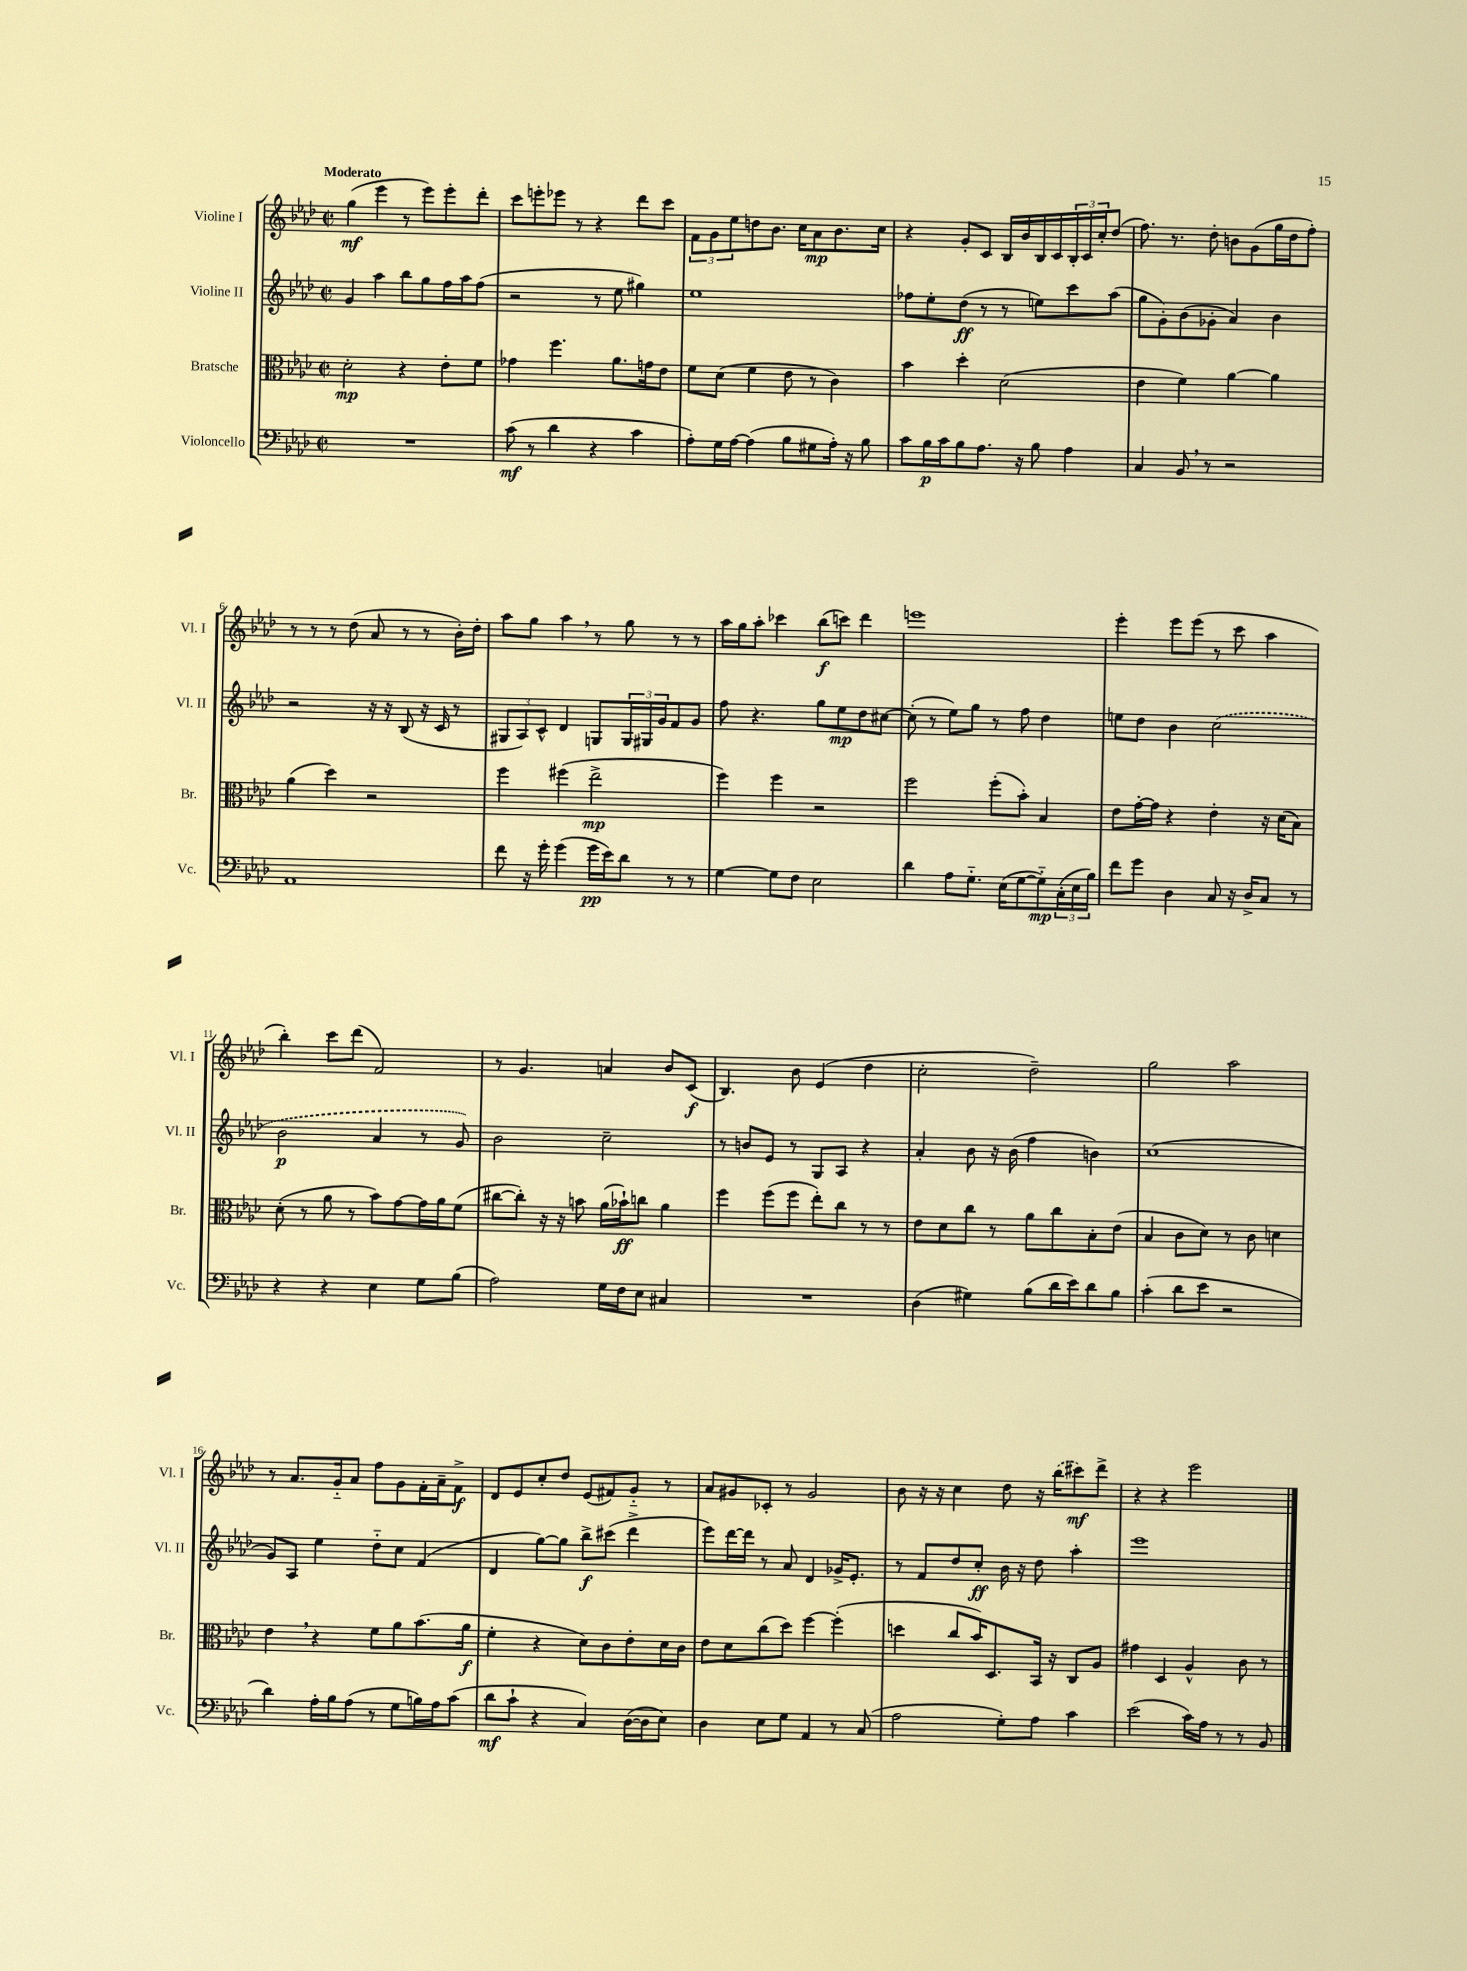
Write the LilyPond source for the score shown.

<<
\new StaffGroup <<
\new Staff = "s0" \with { instrumentName = "Violine I" shortInstrumentName = "Vl. I" } {
    \clef treble \key aes \major \defaultTimeSignature \time 2/2 \tempo "Moderato"
    g''4\mf( ees'''4 r8 ees'''8) ees'''8-. des'''8-. |
    c'''8 e'''8-. ees'''8 r8 r4 des'''8 c'''8 |
    \tuplet 3/2 { f'8 g'8 ees''8 } d''8 bes'8. c''16 aes'8\mp bes'8. c''16 |
    r4 g'8-. c'8 bes16 bes'16 bes16 c'16 \tuplet 3/2 { bes16-. c'16 c''16-. } des''8( |
    f''8.) r8. des''8-. b'8 g'8( g''16 des''16 f''8-.) |
    r8 r8 r8 des''8( aes'8 r8 r8 bes'16-.) des''16-. |
    aes''8 g''8 aes''4 \breathe r8 g''8 r8 r8 |
    aes''16 g''16 aes''8-. ces'''4 bes''8\f( c'''8) des'''4 |
    e'''1 |
    ees'''4-. ees'''8 ees'''8( r8 c'''8 aes''4 |
    bes''4-.) c'''8 des'''8( f'2) |
    r8 g'4. a'4 bes'8 c'8\f( |
    bes4.) bes'8 ees'4( des''4 |
    c''2-. des''2--) |
    g''2 aes''2 |
    r8 aes'8. g'16-_ aes'8 f''8 g'8 f'16-. aes'16-- f'8->\f |
    des'8 ees'8 c''8-. des''8 ees'8( fis'8) g'8-_ r8 |
    aes'8 gis'8 ces'8-. r8 gis'2 |
    bes'8 r16 r16 c''4 des''8 r16 \once \slurDashed bes''16( cis'''8\mf) des'''8-> |
    r4 r4 ees'''2 \bar "|." |
}
\new Staff = "s1" \with { instrumentName = "Violine II" shortInstrumentName = "Vl. II" } {
    \clef treble \key aes \major \defaultTimeSignature \time 2/2
    g'4 aes''4 bes''8 g''8 f''16 aes''16 f''8( |
    r2 r8 ees''8 gis''4) |
    ees''1 |
    fes''8 ees''8-. des''8\ff( r8 r8 e''8) c'''8 aes''8( |
    g''8 g'8-.) bes'8( ges'8-. aes'4) bes'4 |
    r2 r16 r16 bes8( r16 c'16 r8 |
    \tuplet 3/2 { gis8 aes8) c'8-^ } des'4 g8 \tuplet 3/2 { g16 gis16 g'16 } f'8 g'8 |
    f''8 r4. g''8 ees''8\mp des''8 cis''8~ |
    cis''8-.( r8 ees''8) g''8 r8 f''8 des''4 |
    e''8 des''8 bes'4 \once \slurDashed c''2( |
    bes'2\p aes'4 r8 g'8) |
    bes'2 c''2-- |
    r8 b'8 ees'8 r8 g8 aes8 r4 |
    aes'4-. bes'8 r16 bes'16( f''4 b'4) |
    c''1( |
    g'8) aes8 ees''4 des''8-_ c''8 f'4( |
    des'4 g''8~) g''8 bes''8->\f cis'''8( des'''4-> |
    ees'''8) des'''16~ des'''16 r8 aes'8 des'4 ges'16-> ees'8.-. |
    r8 f'8 des''8 c''8-.\ff bes'16 r16 des''8 aes''4-. |
    ees'''1 \bar "|." |
}
\new Staff = "s2" \with { instrumentName = "Bratsche" shortInstrumentName = "Br." } {
    \clef alto \key aes \major \defaultTimeSignature \time 2/2
    des'2-.\mp r4 ees'8-. f'8 |
    ges'4 f''4. aes'8. g'16 ees'8 |
    f'8 des'8( f'4 ees'8 r8 c'4) |
    bes'4 des''4-. des'2( |
    ees'4 f'4) aes'4~ aes'4 |
    aes'4( des''4) r2 |
    f''4 fis''4( ees''2->\mp |
    f''4) f''4 r2 |
    f''2 f''8-.( bes'8-.) bes4 |
    ees'8 g'16~-. g'16 r4 ees'4-. r16 des'16( bes8) |
    des'8-.( r8 aes'8 r8 bes'8) g'8~ g'16 aes'16 f'8( |
    cis''8~ cis''8-.) r16 r16 b'8 aes'16( bes'16-!\ff) c''8 aes'4 |
    f''4 f''8( f''8 ees''8-.) c''8 r8 r8 |
    ees'8 des'8 c''8 r8 aes'8 c''8 bes8-. ees'8( |
    bes4 c'8 des'8) r8 c'8 d'4 |
    ees'4 \breathe r4 f'8 aes'8 bes'8.( aes'16\f |
    f'4-. r4 des'8) c'8 ees'8-. des'16 c'16 |
    ees'8 des'8 c''8( des''8) f''4~ f''4-.( |
    d''4 c''8 bes'16) des8. bes,16 r16 c8 aes8 |
    gis'4 des4 aes4-^ c'8 r8 \bar "|." |
}
\new Staff = "s3" \with { instrumentName = "Violoncello" shortInstrumentName = "Vc." } {
    \clef bass \key aes \major \defaultTimeSignature \time 2/2
    R1 |
    c'8\mf( r8 des'4 r4 c'4 |
    aes8-.) g16 aes16~ aes4( bes8 gis8 aes16-.) r16 bes8 |
    c'8 bes16\p c'16 bes8 aes8. r16 bes8 aes4 |
    c4 bes,8 \breathe r8 r2 |
    aes,1 |
    f'8 r16 g'16-. g'4( g'16\pp ees'16) des'8 r8 r8 |
    g4~ g8 f8 ees2 |
    des'4 aes8 g8.-_ ees16( g8~ g8-_\mp) \tuplet 3/2 { c16-.( ees16 bes16) } |
    f'8 g'8 des4 c8 r16 des16-> c8 r8 |
    r4 r4 ees4 g8 bes8( |
    aes2) g16 f16 ees8 cis4 |
    R1 |
    des4( gis4) bes8( des'16 ees'16) des'8 bes8 |
    c'4-.( des'8 ees'8 r2 |
    des'4) aes16-. bes16 aes8( r8 g8 b16) aes16 c'8( |
    des'8\mf c'8-! r4 c4) des16~( des16 ees8) |
    des4 ees8 g8 aes,4 r8 c8( |
    aes2 g8-.) aes8 c'4 |
    ees'2( c'16) aes16 r8 r8 bes,8 \bar "|." |
}
>>
>>
